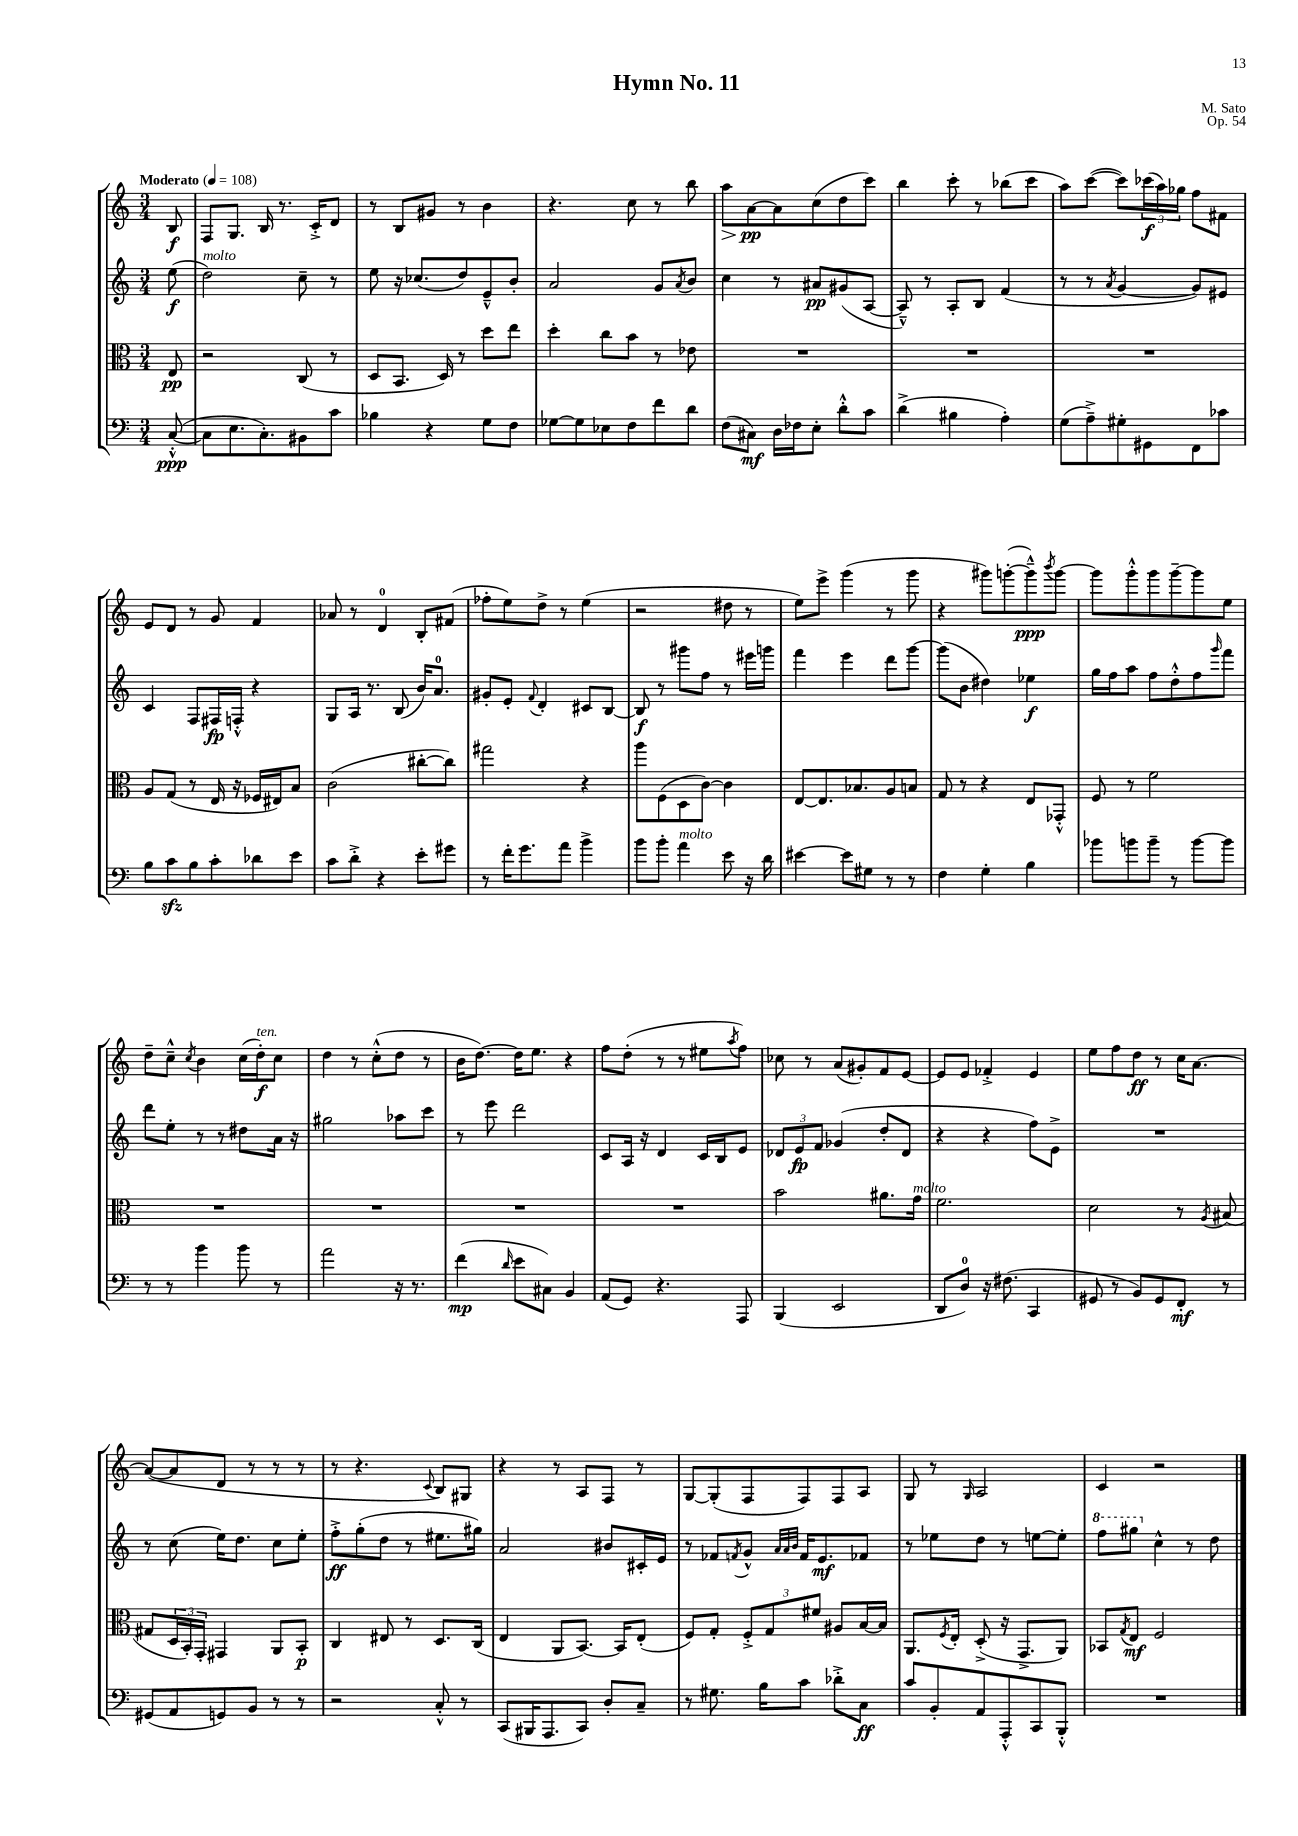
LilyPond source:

\header { title = "Hymn No. 11" composer = "M. Sato" opus = "Op. 54" }
<<
\new StaffGroup <<
\new Staff = "s0" {
    \clef treble \key c \major \numericTimeSignature \time 3/4 \partial 8 \tempo "Moderato" 4 = 108
    b8\f |
    f8 g8. b16 r8. c'16-.-> d'8 |
    r8 b8 gis'8 r8 b'4 |
    r4. c''8 r8 b''8 |
    a''8\> a'8~\pp\! a'8 c''8( d''8 c'''8) |
    b''4 c'''8-. r8 bes''8( c'''8 |
    a''8) c'''8~( c'''8) \tuplet 3/2 { ces'''16\f( a''16) ges''16 } f''8 fis'8 |
    e'8 d'8 r8 g'8 f'4 |
    aes'8 r8 d'4-0 b8-. fis'8( |
    fes''8-. e''8) d''8-> r8 e''4( |
    r2 dis''8 r8 |
    e''8) e'''8-> g'''4( r8 g'''8 |
    r4 gis'''8) g'''8~-.( g'''8---^\ppp) \acciaccatura { b'''8 } g'''8~ |
    g'''8 g'''8-.-^ g'''8 g'''8~-- g'''8 e''8 |
    d''8-- c''8---^ \acciaccatura { c''8 } b'4 c''16( d''16-.\f^\markup { \italic "ten." }) c''8 |
    d''4 r8 c''8-.-^( d''8 r8 |
    b'16 d''8.~) d''16 e''8. r4 |
    f''8 d''8-.( r8 r8 eis''8 \acciaccatura { a''8 } f''8) |
    ces''8 r8 a'8( gis'8-.) f'8 e'8~ |
    e'8 e'8 fes'4-.-> e'4 |
    e''8 f''8 d''8\ff r8 c''16 a'8.~ |
    a'8~( a'8 d'8 r8 r8 r8 |
    r8 r4. \appoggiatura { c'8 } b8) gis8 |
    r4 r8 a8 f8 r8 |
    g8~ g8-.( f8 f8) f8 a8 |
    g8 r8 \grace { g16 } a2 |
    c'4 r2 \bar "|." |
}
\new Staff = "s1" {
    \clef treble \key c \major \numericTimeSignature \time 3/4 \partial 8
    e''8\f( |
    d''2^\markup { \italic "molto" }) c''8-- r8 |
    e''8 r16 ces''8.( d''8) e'8---^ b'8-. |
    a'2 g'8 \acciaccatura { a'8 } b'8 |
    c''4 r8 ais'8\pp gis'8( a8~ |
    a8---^) r8 a8-. b8 f'4( |
    r8 r8 \acciaccatura { a'8 } g'4~ g'8) eis'8 |
    c'4 f8 fis16\fp f16-.-^ r4 |
    g8 a16 r8. b8( b'16) a'8.-0 |
    gis'8-. e'8-. \appoggiatura { f'8 } d'4-. cis'8 b8~ |
    b8\f r8 gis'''8 f''8 r8 eis'''16 g'''16 |
    f'''4 e'''4 d'''8 g'''8~ |
    g'''8( b'8 dis''4) ees''4\f |
    g''16 f''16 a''8 f''8 d''8-.-^ f''8 \grace { g'''16 } f'''8 |
    d'''8 e''8-. r8 r8 dis''8 a'16 r16 |
    gis''2 aes''8 c'''8 |
    r8 e'''8 d'''2 |
    c'8 a16 r16 d'4 c'16 b16 e'8 |
    \tuplet 3/2 { des'8 e'8\fp f'8 } ges'4( d''8-. des'8 |
    r4 r4 f''8) e'8-> |
    R2. |
    r8 c''8( e''16) d''8. c''8 e''8-. |
    f''8-.->\ff g''8-.( d''8 r8 eis''8. gis''16) |
    a'2 bis'8 cis'16-. e'16 |
    r8 fes'8 \acciaccatura { f'8 } g'8-^ \grace { a'32 a'32 b'32 } f'16 e'8.\mf fes'8 |
    r8 ees''8 d''8 r8 e''8~ e''8-. |
    \ottava #1 f'''8 gis'''8 \ottava #0 c''4-^ r8 d''8 \bar "|." |
}
\new Staff = "s2" {
    \clef alto \key c \major \numericTimeSignature \time 3/4 \partial 8
    e8\pp |
    r2 c8( r8 |
    d8 b,8. d16) r8 d''8 e''8 |
    d''4-. c''8 b'8 r8 ees'8 |
    R2. |
    R2. |
    R2. |
    a8 g8( r8 e16 r16 fes16 eis16) b8 |
    c'2( cis''8~-. cis''8) |
    gis''2 r4 |
    a''8 f8( d8 c'8~) c'4 |
    e8~ e8. bes8. a8 b8 |
    g8 r8 r4 e8 ges,8-.-^ |
    f8 r8 f'2 |
    R2. |
    R2. |
    R2. |
    R2. |
    b'2 ais'8. g'16^\markup { \italic "molto" } |
    f'2. |
    d'2 r8 \acciaccatura { a8 } bis8( |
    gis8 \tuplet 3/2 { d16 b,16-.) g,16-. } gis,4 a,8 b,8-.\p |
    c4 eis8 r8 d8. c16( |
    e4 a,8 b,8.~) b,16 e8-.( |
    f8) g8-. \tuplet 3/2 { f8-.-> g8 fis'8 } ais8 b16~ b16 |
    a,8. \acciaccatura { f8 } e16-. d8-.->( r16 g,8.-> a,8) |
    bes,8 \acciaccatura { g8 } e8\mf f2 \bar "|." |
}
\new Staff = "s3" {
    \clef bass \key c \major \numericTimeSignature \time 3/4 \partial 8
    c8~-.-^\ppp( |
    c8 e8. c8.-.) bis,8 c'8 |
    bes4 r4 g8 f8 |
    ges8~ ges8 ees8 f8 f'8 d'8 |
    f8( cis8\mf) d16 fes16 e8-. d'8-.-^ c'8 |
    d'4->( bis4 a4-.) |
    g8( a8--->) gis8-. gis,8 f,8 ces'8 |
    b8 c'8\sfz b8 c'8-. des'8 e'8 |
    c'8 d'8-.-> r4 e'8-. gis'8 |
    r8 f'16-. g'8. a'8 b'4-> |
    b'8 b'8-. a'4^\markup { \italic "molto" } e'8 r16 d'16 |
    eis'4~ eis'8 gis8 r8 r8 |
    f4 g4-. b4 |
    bes'8 b'8 b'8-- r8 b'8~ b'8 |
    r8 r8 b'4 b'8 r8 |
    a'2 r16 r8. |
    f'4\mp( \grace { d'16 } e'8 cis8) b,4 |
    a,8( g,8) r4. a,,8 |
    b,,4( e,2 |
    d,8 d8-0) r16 fis8.( c,4 |
    gis,8 r8 b,8) gis,8 f,8-.\mf r8 |
    gis,8( a,8 g,8) b,8 r8 r8 |
    r2 c8-.-^ r8 |
    c,8( bis,,16 a,,8. c,8) d8-. c8-- |
    r8 gis8. b16 c'8 des'8-.-> c8\ff |
    c'8 b,8-. a,8 a,,8-.-^ c,8 b,,8-.-^ |
    R2. \bar "|." |
}
>>
>>
\layout { \context { \Score \remove "Bar_number_engraver" } }
